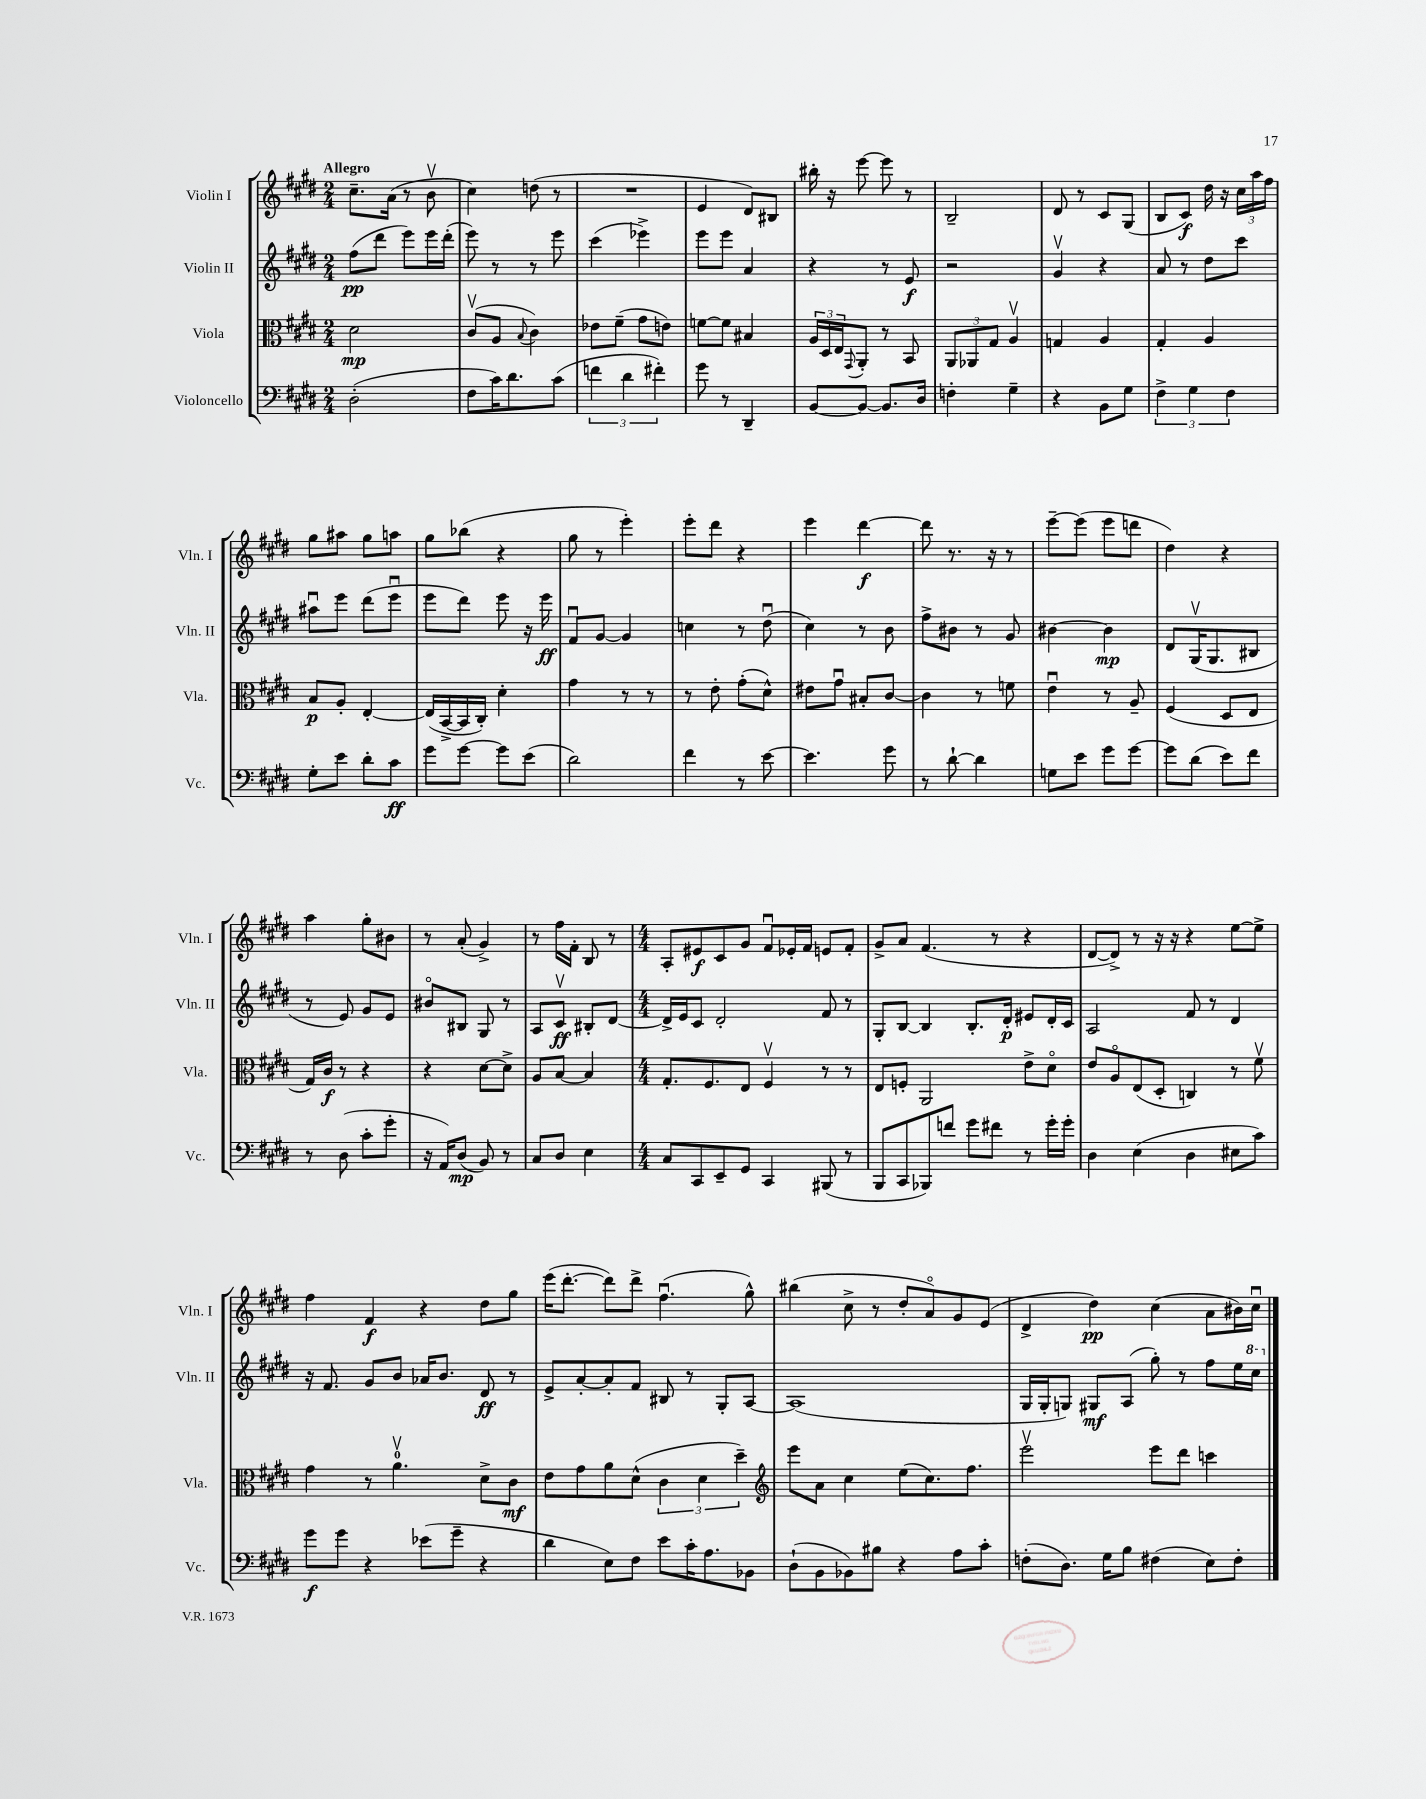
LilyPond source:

<<
\new StaffGroup <<
\new Staff = "s0" \with { instrumentName = "Violin I" shortInstrumentName = "Vln. I" } {
    \clef treble \key e \major \numericTimeSignature \time 2/4 \tempo "Allegro"
    cis''8.-- a'16( r8 b'8\upbow |
    cis''4) d''8( r8 |
    R2 |
    e'4 dis'8) bis8 |
    bis''16-. r16 e'''8~ e'''8 r8 |
    b2-- |
    dis'8 r8 cis'8 gis8( |
    b8 cis'8\f) dis''16 r16 \tuplet 3/2 { cis''16 a''16 fis''16 } |
    gis''8 ais''8 gis''8 a''8 |
    gis''8 bes''8( r4 |
    gis''8 r8 e'''4-.) |
    e'''8-. dis'''8 r4 |
    e'''4 dis'''4~\f |
    dis'''8 r8. r16 r8 |
    e'''8~-- e'''8( e'''8 d'''8 |
    dis''4) r4 |
    a''4 gis''8-. bis'8 |
    r8 a'8-.( gis'4->) |
    r8 fis''16 fis'16-. b8 r8 |
    \numericTimeSignature \time 4/4 a8-. eis'8\f cis'8 gis'8 fis'8\downbow ees'16-. fis'16 e'8 fis'8-. |
    gis'8-> a'8 fis'4.( r8 r4 |
    dis'8~ dis'8->) r8 r16 r16 r4 e''8~ e''8-> |
    fis''4 fis'4\f r4 dis''8 gis''8 |
    e'''16( dis'''8.~-. dis'''8) dis'''8-> fis''4.\downbow( gis''8-^) |
    bis''4( cis''8-> r8 dis''8-. a'8\flageolet) gis'8 e'8( |
    dis'4-> dis''4\pp) cis''4( a'8 bis'16) cis''16\downbow \bar "|." |
}
\new Staff = "s1" \with { instrumentName = "Violin II" shortInstrumentName = "Vln. II" } {
    \clef treble \key e \major \numericTimeSignature \time 2/4
    fis''8\pp( dis'''8 e'''8) e'''16 dis'''16-.( |
    e'''8) r8 r8 e'''8 |
    cis'''4( ees'''4->) |
    e'''8 e'''8 a'4 |
    r4 r8 e'8\f |
    r2 |
    gis'4\upbow r4 |
    a'8 r8 dis''8 cis'''8 |
    ais''8\downbow e'''8 dis'''8( e'''8\downbow |
    e'''8 dis'''8) e'''8 r16 e'''16\ff |
    fis'8\downbow gis'8~ gis'4 |
    c''4 r8 dis''8\downbow( |
    cis''4) r8 b'8 |
    fis''8-> bis'8 r8 gis'8 |
    bis'4~ bis'4\mp |
    dis'8 gis16\upbow( gis8. bis8 |
    r8 e'8) gis'8 e'8 |
    bis'8\flageolet bis8 gis8 r8 |
    a8 cis'8\upbow\ff bis8-. dis'8~ |
    \numericTimeSignature \time 4/4 dis'16-> e'16 cis'8 dis'2-. fis'8 r8 |
    gis8-. b8~ b4 b8.-. dis'16-.\p eis'8 dis'16-. cis'16 |
    a2 fis'8 r8 dis'4 |
    r16 fis'8. gis'8 b'8 aes'16 b'8. dis'8\ff r8 |
    e'8-> a'8~-. a'8-. fis'8 bis8 r8 gis8-. a8~ |
    a1( |
    gis16 gis16-. g8) gis8\mf a8( gis''8-.) r8 fis''8 e''16 \ottava #1 cis'''16 \ottava #0 \bar "|." |
}
\new Staff = "s2" \with { instrumentName = "Viola" shortInstrumentName = "Vla." } {
    \clef alto \key e \major \numericTimeSignature \time 2/4
    dis'2\mp |
    cis'8\upbow( a8 \appoggiatura { b8 } cis'4) |
    ees'8 fis'8--( gis'8 e'8) |
    f'8~ f'8 bis4 |
    \tuplet 3/2 { a16 dis16 e16 } \appoggiatura { gis,8 } a,8-. r8 b,8 |
    \tuplet 3/2 { a,8 aes,8 gis8 } a4\upbow |
    g4 a4 |
    gis4-. a4 |
    b8\p a8-. e4~-. |
    e16( b,16~-> b,16 cis16-.) dis'4-. |
    gis'4 r8 r8 |
    r8 e'8-. gis'8-.( dis'8-^) |
    eis'8 gis'8\downbow bis8-. cis'8~ |
    cis'4 r8 f'8 |
    e'4\downbow r8 a8-- |
    fis4( dis8 e8 |
    gis16) cis'16\f r8 r4 |
    r4 dis'8~ dis'8-> |
    a8 b8~ b4 |
    \numericTimeSignature \time 4/4 gis8.-. fis8. e8 fis4\upbow r8 r8 |
    e8 f8-. a,2 e'8-> dis'8\flageolet |
    e'8 a8\flageolet e8( dis8-. c4) r8 fis'8\upbow |
    gis'4 r8 a'4.-0\upbow dis'8-> cis'8\mf |
    e'8 gis'8 a'8 dis'8-^( \tuplet 3/2 { cis'4 dis'4 dis''4--) } |
    \clef treble e'''8 a'8 cis''4 e''8( cis''8.) fis''8. |
    e'''2\upbow e'''8 dis'''8 c'''4 \bar "|." |
}
\new Staff = "s3" \with { instrumentName = "Violoncello" shortInstrumentName = "Vc." } {
    \clef bass \key e \major \numericTimeSignature \time 2/4
    dis2-.( |
    fis8 cis'16) dis'8. cis'8( |
    \tuplet 3/2 { f'4 dis'4 fis'4-.) } |
    gis'8 r8 dis,4-- |
    b,8~ b,8~ b,8. dis16 |
    f4-. gis4-- |
    r4 b,8 gis8 |
    \tuplet 3/2 { fis4-> gis4 fis4 } |
    gis8-. e'8 dis'8-. cis'8\ff |
    gis'8 gis'8~ gis'8 e'8( |
    dis'2) |
    fis'4 r8 e'8~ |
    e'4. gis'8 |
    r8 dis'8~-! dis'4 |
    g8 e'8 gis'8 gis'8~ |
    gis'8 dis'8( e'8) fis'8 |
    r8 dis8( cis'8-. gis'8-. |
    r16 a,16) dis8\mp( b,8) r8 |
    cis8 dis8 e4 |
    \numericTimeSignature \time 4/4 cis8 cis,8 e,8-- gis,8 cis,4 bis,,8( r8 |
    b,,8 cis,8 bes,,8) f'8 gis'8 fis'8 r8 gis'16-. gis'16-. |
    dis4 e4( dis4 eis8 cis'8) |
    gis'8\f gis'8 r4 ees'8( gis'8-- r4 |
    dis'4 e8) fis8 e'8 cis'16-. a8. bes,8 |
    dis8-!( b,8 bes,8) bis8 r4 a8 cis'8-. |
    f8-.( dis8.) gis16 b8 fis4( e8) fis8-. \bar "|." |
}
>>
>>
\layout { \context { \Score \remove "Bar_number_engraver" } }
